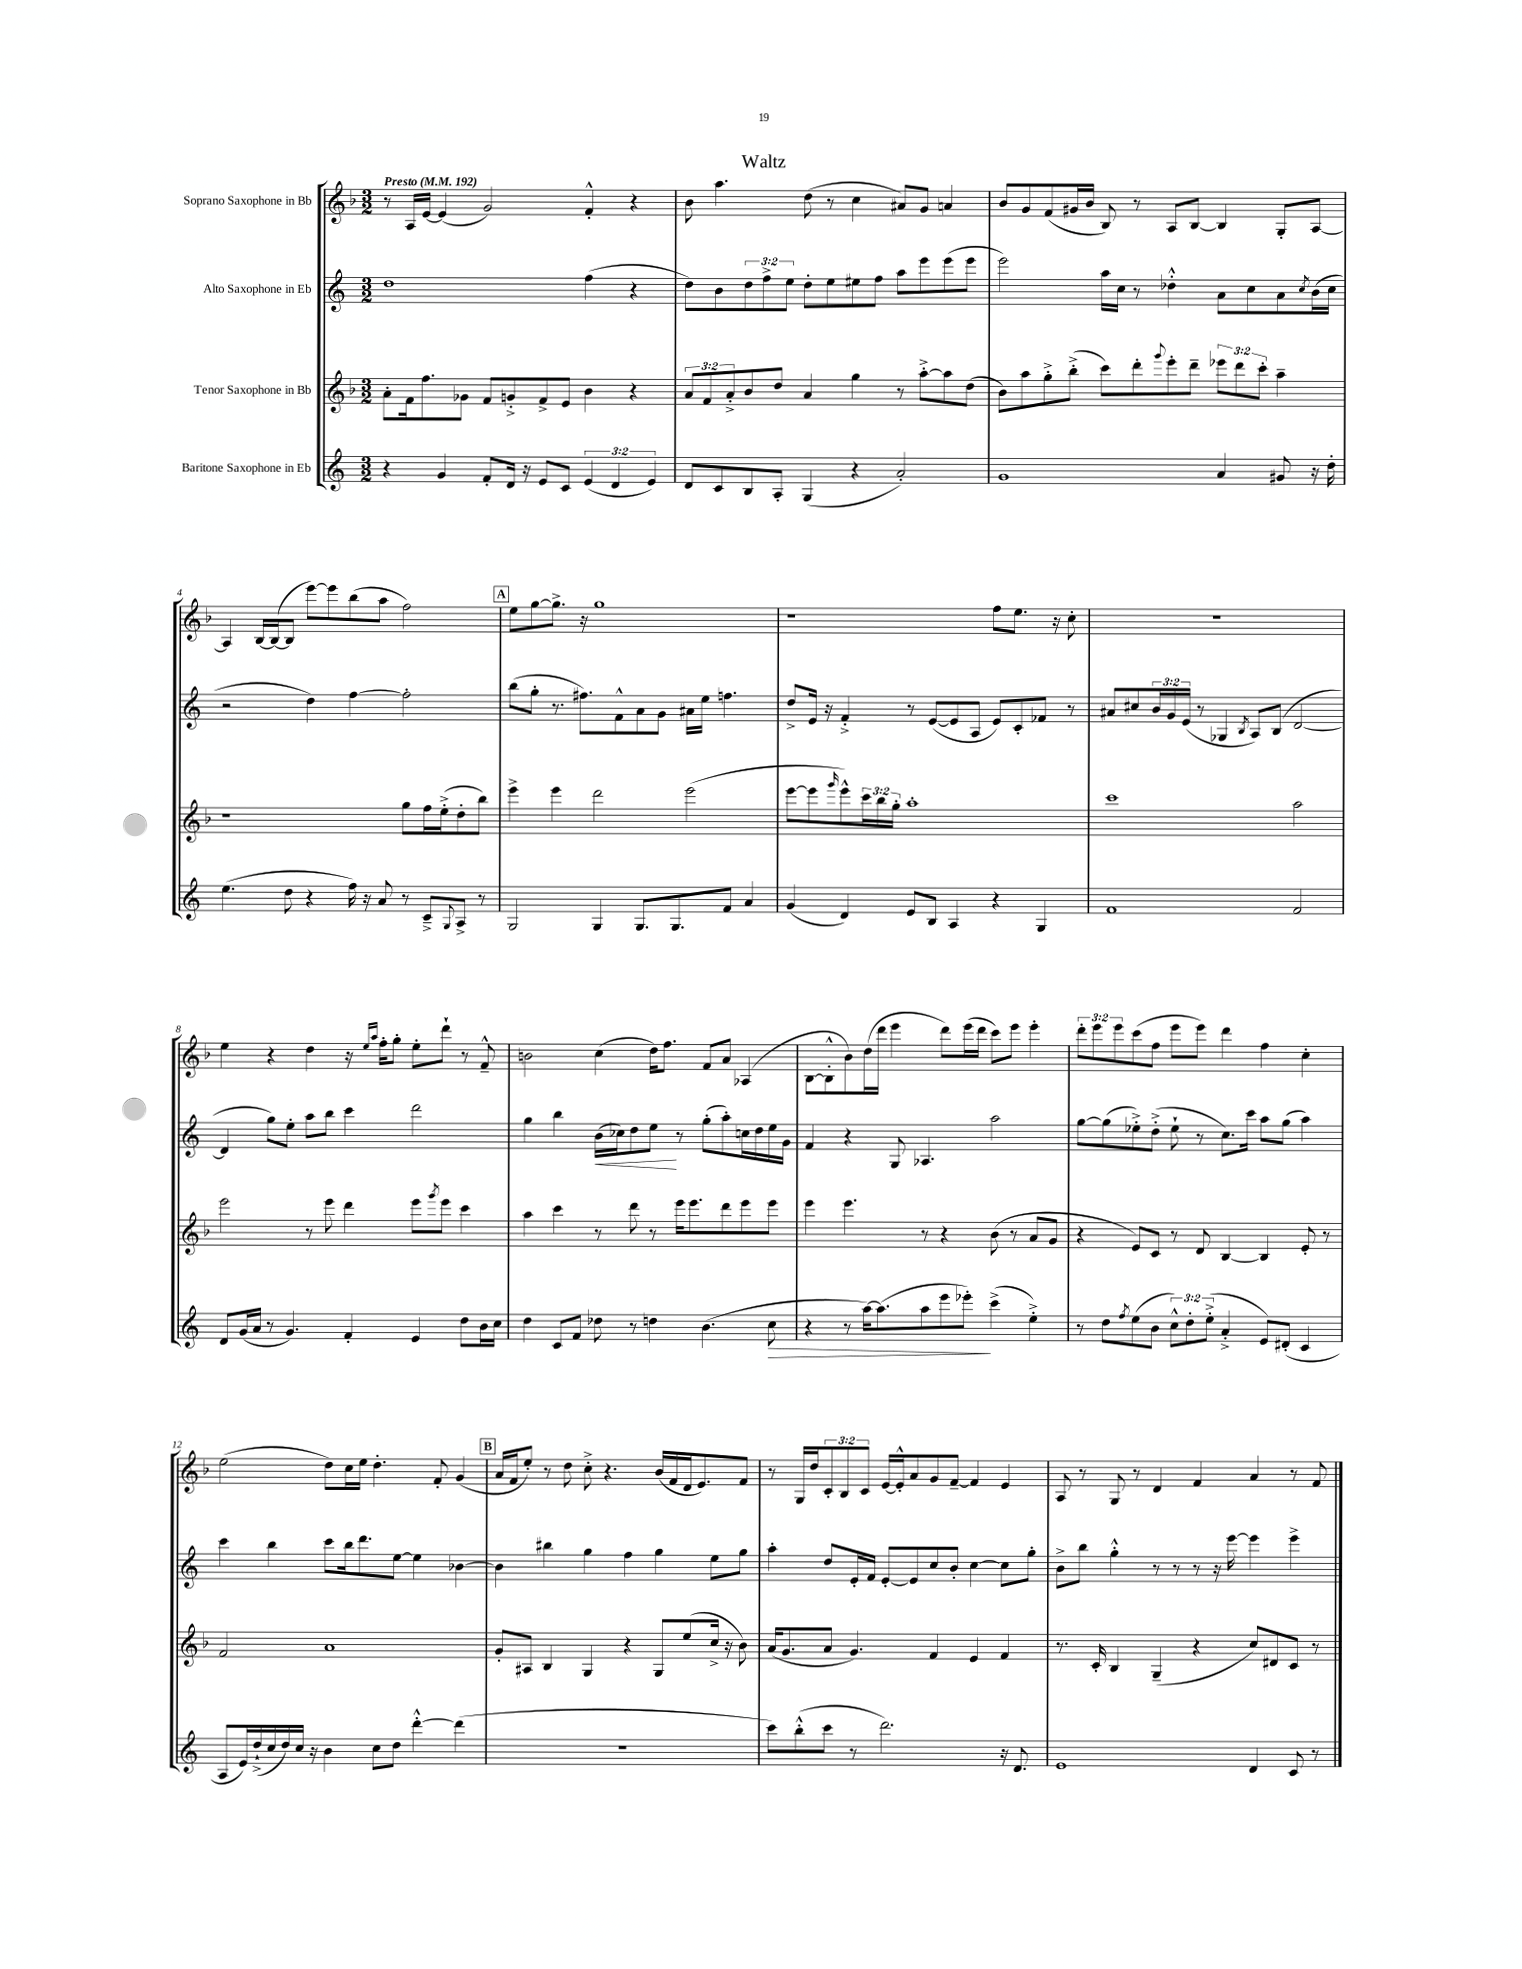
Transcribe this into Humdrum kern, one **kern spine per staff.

**kern	**kern	**kern	**kern
*staff4	*staff3	*staff2	*staff1
*clefG2	*clefG2	*clefG2	*clefG2
*k[]	*k[b-]	*k[]	*k[b-]
*M3/2	*M3/2	*M3/2	*M3/2
*MM192	*MM192	*MM192	*MM192
4r	8a'\L	1dd	8r
.	16f\k	.	16A/LL
.	8.ff\	.	[16e/JJ
4g/	.	.	(4e/]
.	8g-\J	.	.
8f'/L	8f/L	.	2g/)
16d/Jk	8g'^/	.	.
16r	.	.	.
8e/L	8f^/	.	.
8c/J	8e/J	.	.
(6e/	4b-\	(4ff\	4f'^^/
6d/	.	.	.
.	4r	4r	4r
6e/)	.	.	.
=	=	=	=
8d/L	12a/L	8dd\L)	8b-\
.	12f/	.	.
8c/	.	8b\	4.aa\
.	12a'^/	.	.
8B/	8b-/	12dd\	.
.	.	12ff^\	.
8A'/J	8dd/J	.	.
.	.	12ee\J	.
(4G/	4a/	8dd'\L	(8dd\
.	.	8ee\	8r
4r	4gg\	8ee#\	4cc\
.	.	8ff\J	.
2a'/)	8r	8aa\L	8a#/L)
.	[8aa'^\L	8eee\	8g/J
.	8aa\]	(8eee\	4a/
.	(8dd\J	8eee\J	.
=	=	=	=
1g	8b-\L)	2eee\)	8b-/L
.	8aa\	.	8g/
.	8gg'^\	.	(8f/
.	(8bb-'^\J	.	16g#/L
.	.	.	16b-/JJ
.	8ccc\L)	16aa\LL	8B-/)
.	.	16cc\JJ	.
.	8ddd'\	8r	8r
.	8qqggg/	.	.
.	8eee'\	4dd-'^^\	8A/L
.	8ddd~\J	.	[8B-/J
4a/	12eee-\L	8a\L	4B-/]
.	12ddd\	.	.
.	.	8cc\	.
.	12ccc'\J	.	.
8g#/	4aa~\	8a\	8G'/L
.	.	8qcc/	.
16r	.	(16b\L	[8A/J
16dd'\	.	16cc\JJ	.
=	=	=	=
(4.ee\	1r	2r	4A/]
.	.	.	[16B-/LL
.	.	.	(16B-/_J
8dd\	.	.	8B-/]J
4r	.	4dd\)	[8eee\L)
.	.	.	8eee\]
16ff\)	.	[4ff\	(8bb-\
16r	.	.	.
8a/	.	.	8aa\J
8r	8gg\L	2ff'\]	2ff\)
8c~^/L	16ff\L	.	.
.	(16ee'^\J	.	.
8qqG/	.	.	.
8A^/J	8dd'\	.	.
8r	8bb-\J)	.	.
=	=	=	=
2G/	4eee^\	(8bb\L	8ee\L
.	.	8gg'\J	[8gg\
.	4eee\	8.r	8.gg^\]J
.	.	8.ff#\L)	16r
4G/	2ddd\	.	1gg
.	.	8f^^\	.
8.G/L	.	8a\	.
.	.	8g\J	.
8.G/	.	.	.
.	(2eee\	16a#\LL	.
.	.	16ee\JJ	.
8f/J	.	4.ff\	.
4a/	.	.	.
=	=	=	=
(4g/	[8eee\L	8dd^/L	1r
.	8eee\]	16e/Jk	.
.	.	16r	.
.	16qqggg/	.	.
4d/)	8eee^^\)	4f'^/	.
.	24ccc\L	.	.
.	24bb-\	.	.
.	24gg'\JJ	.	.
8e/L	1aa'	8r	.
8B/J	.	([8e/L	.
4A/	.	8e/]	.
.	.	8A/J	.
4r	.	8e/L)	8ff\L
.	.	8c'/	8.ee\J
4G/	.	8f-/J	.
.	.	.	16r
.	.	8r	8cc'\
=	=	=	=
1f	1ccc	8a#/L	1.r
.	.	8cc#/	.
.	.	24b/L	.
.	.	24g/	.
.	.	(24e/JJ	.
.	.	8r	.
.	.	4G-/	.
.	.	8qB/	.
.	.	8A/L)	.
.	.	(8B/J	.
2f/	2aa\	[2d/	.
=	=	=	=
8d/L	2eee\	4d/]	4ee\
(16g/L	.	.	.
16a/JJ	.	.	.
8r	.	8gg\L)	4r
4.g/)	.	8ee'\J	.
.	8r	8aa\L	4dd\
.	8eee\	8bb\J	.
4f'/	4ddd\	4ccc\	16r
.	.	.	16qqee/LL
.	.	.	16qqaa/JJ
.	.	.	16ff'\LK
.	.	.	8gg'\J
4e/	8eee\L	2ddd\	8ee'\L
.	8qggg/	.	.
.	8eee\J	.	8ddd`\J
8dd\L	4ccc\	.	8r
16b\L	.	.	8f~^^/
16cc\JJ	.	.	.
=	=	=	=
4dd\	4aa\	4gg\	2b\
8c/L	4ccc\	4bb\	.
8f/J	.	.	.
8dd-\	8r	(16b\LL	(4cc\
.	.	16cc-\J)	.
8r	8ddd\	8dd\	.
4dd\	8r	8ee\J	16dd\LK)
.	.	.	8.ff\J
.	16eee\LK	8r	.
.	8.eee\	.	.
(4.b\	.	(8gg'\L	8f/L
.	8ddd\	8aa'\)	8a/J
.	8eee\	16cc\L	(4A-/
.	.	16dd\	.
8cc\	8eee\J	16ee\	.
.	.	16g\JJ	.
=	=	=	=
4r	4eee\	4f/	[8B-\L
.	.	.	8B-'^^\]
8r	4.eee\	4r	8b-\)
[16aa\LK)	.	.	(16dd\L
(8.aa\]	.	.	16ddd\JJ
.	.	8G/	4eee\
8aa\	8r	4.A-/	.
8eee\	4r	.	8ddd\L)
8eee-'\J)	.	.	(16eee\L
.	.	.	16ddd\JJ
(4ccc^\	(8b-\	2aa\	8ccc\L)
.	8r	.	8eee\J
4ee'^\)	8a/L	.	4eee'\
.	8g/J	.	.
=	=	=	=
8r	4r	[8gg\L	12ddd'\L
.	.	.	12eee\
8dd\L	.	(8gg\]	.
.	.	.	12eee\
8qff/	.	.	.
(8ee\	8e/L)	8ee-'^\)	(8ccc\
8b\J	8c/J	(8dd'^\J	8ff\J
12cc^^\L)	8r	8ee-`\	8eee\L
12dd'\	.	.	.
.	8d/	8r	8eee\J)
(12ee'^\J	.	.	.
4a'^/	[4B-/	8.cc\L)	4ddd\
.	.	16ccc\Jk	.
8e/L)	4B-/]	8aa\L	4ff\
(8d#'/J	.	(8gg\J	.
4c/	8e'/	4aa\)	4cc'\
.	8r	.	.
=	=	=	=
8A/L	2f/	4ccc\	(2ee\
16e/L)	.	.	.
(16dd`^/	.	.	.
16cc/	.	4bb\	.
16dd/)	.	.	.
16cc/JJ	.	.	.
16r	.	.	.
4b\	1a	8ccc\L	8dd\L)
.	.	16bb\k	16cc\L
.	.	8.ddd\	16ee\JJ
8cc\L	.	.	4.dd'\
8dd\J	.	[8ee\J	.
[4ddd'^^\	.	4ee\]	.
.	.	.	8f'/
(4ddd\]	.	[4b-\	(4g/
=	=	=	=
1.r	8g'/L	4b-\]	16a/LL
.	.	.	16f/J
.	8A#/J	.	8ee'/J)
.	4B-/	4bb#\	8r
.	.	.	8dd\
.	4G/	4gg\	8cc'^\
.	.	.	4.r
.	4r	4ff\	.
.	8G/L	4gg\	(16b-/LL
.	.	.	16f/
.	(8ee/	.	16d/J
.	.	.	8.e/)
.	16cc^/Jk	8ee\L	.
.	16r	.	.
.	8b-\)	8gg\J	8f/J
=	=	=	=
8ccc\L)	(16a/LK	4aa'\	8r
.	8.g/	.	.
(8bb'^^\	.	.	16G/LL
.	.	.	16dd/J
8ccc\J	8a/J	8dd/L	12c'/
.	.	.	12B-/
8r	4.g/)	16e'/L	.
.	.	.	12c/J
.	.	16f/JJ	.
2.ddd\)	.	[8e'/L	[16e/LL
.	.	.	16e'^^/]J
.	.	8e/]	8a/
.	4f/	8cc/	8g/
.	.	8b'/J	[8f~/J
.	4e/	[4cc\	4f/]
16r	4f/	8cc\]L	4e/
8.d/	.	.	.
.	.	8gg'\J	.
=	=	=	=
1e	8.r	8b^\L	8A/
.	.	8bb\J	8r
.	16c'/	.	.
.	4B-/	4gg'^^\	8G/
.	.	.	8r
.	(4G~/	8r	4d/
.	.	8r	.
.	4r	8r	4f/
.	.	16r	.
.	.	[16eee\	.
4d/	8cc/L)	4eee\]	4a/
.	8d#/	.	.
8c/	8c/J	4eee^\	8r
8r	8r	.	8f/
==	==	==	==
*-	*-	*-	*-
